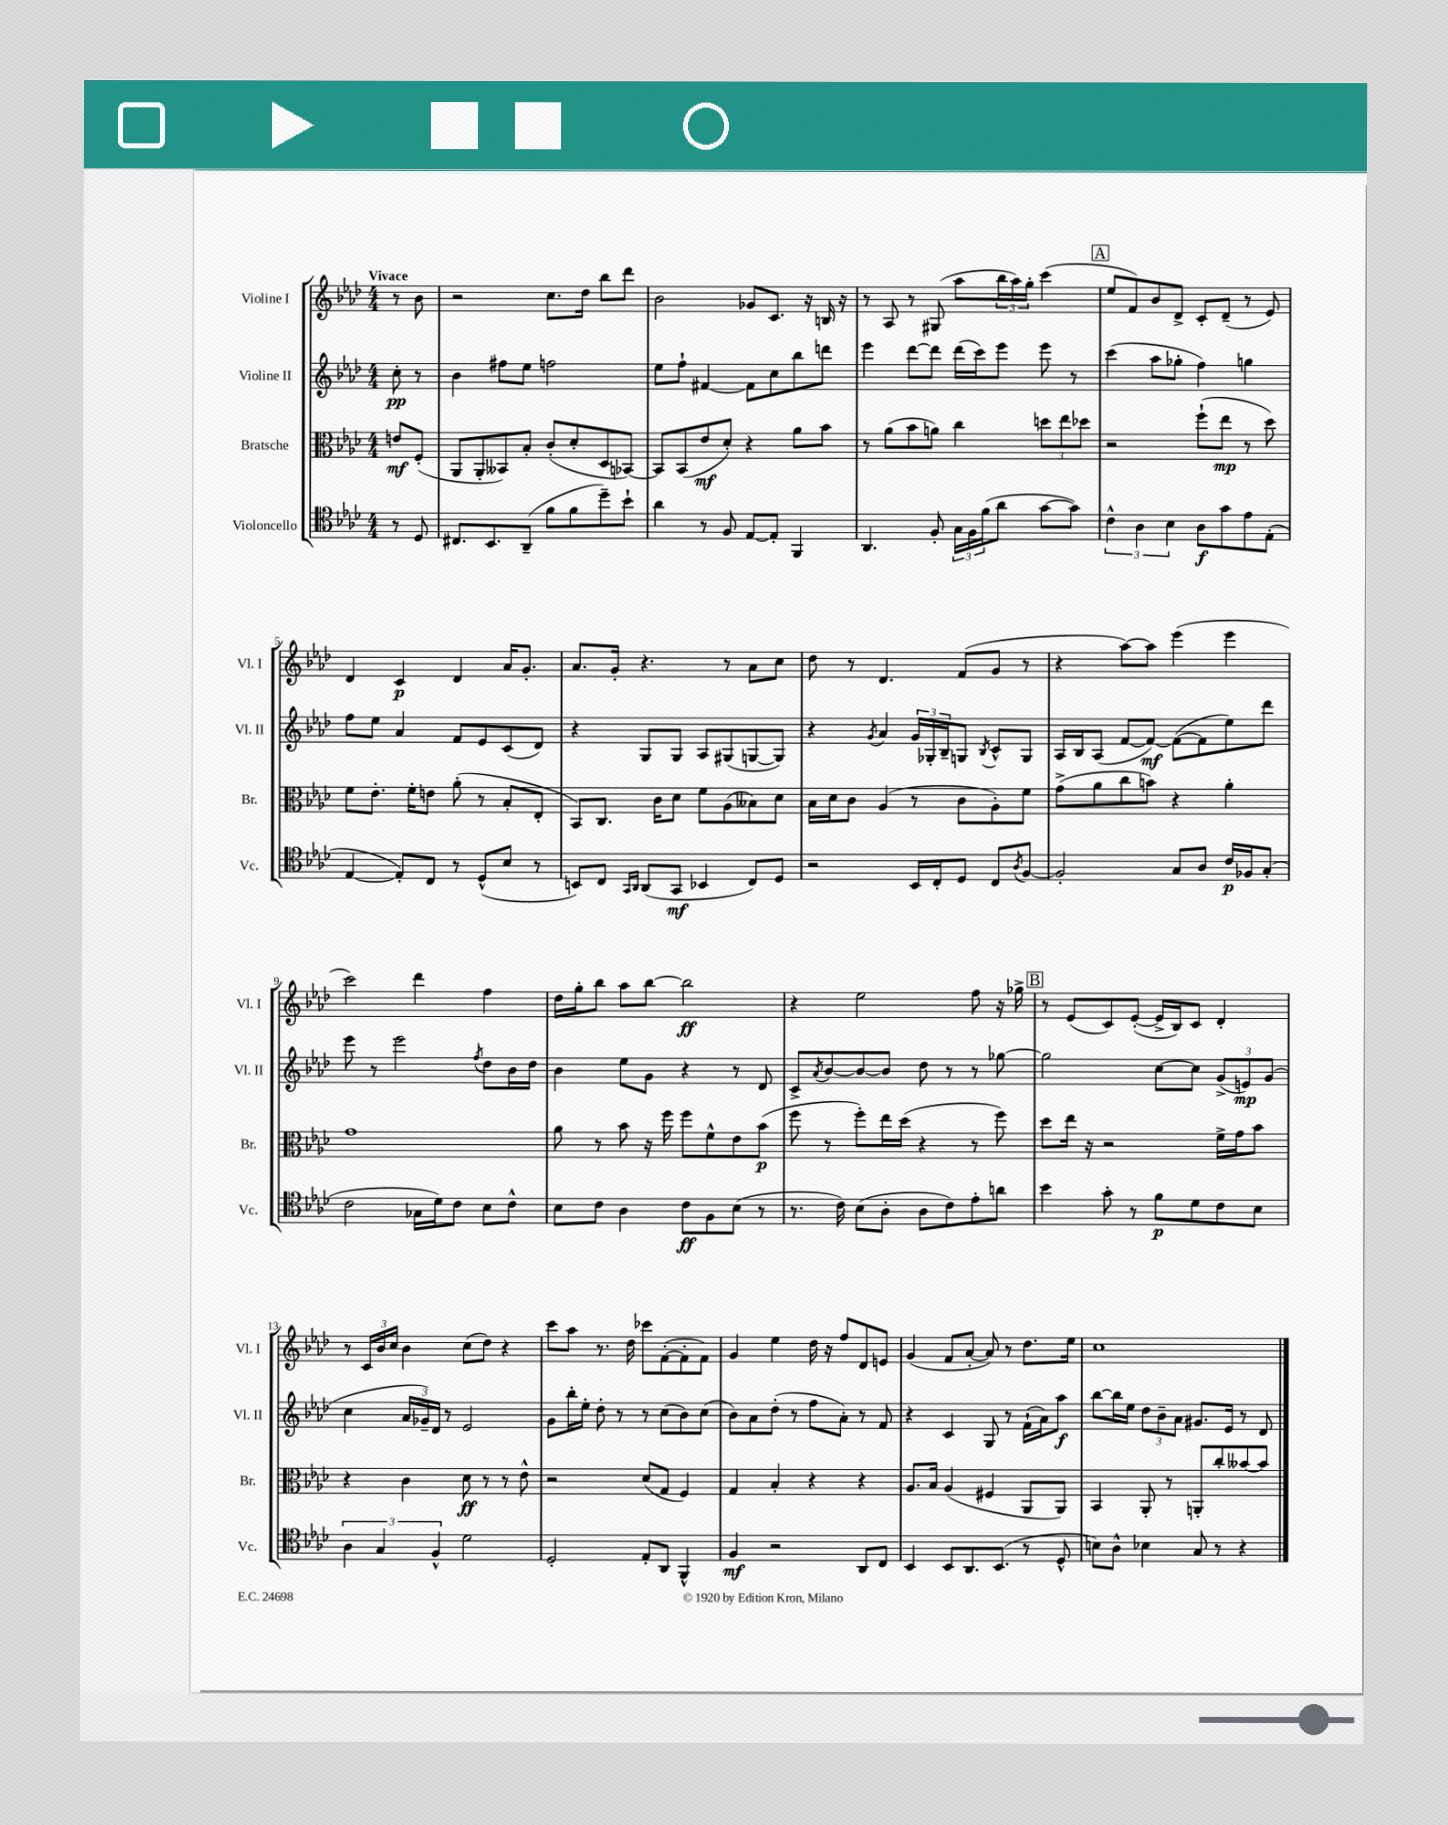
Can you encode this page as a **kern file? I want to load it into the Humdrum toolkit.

**kern	**kern	**kern	**kern
*staff4	*staff3	*staff2	*staff1
*clefC4	*clefC3	*clefG2	*clefG2
*k[b-e-a-d-]	*k[b-e-a-d-]	*k[b-e-a-d-]	*k[b-e-a-d-]
*M4/4	*M4/4	*M4/4	*M4/4
8r	8e/L	8cc'\	8r
8D-/	(8F'/J	8r	8b-\
=	=	=	=
8.C#/L	8AA-/L	4b-\	2r
.	8AA-'/	.	.
8.BB-/	.	.	.
.	8BB--/)	8ff#\L	.
(8AA-~/J	8B-'/J	8ee-\J	.
8f\L	(8c'/L	2ff\	8.cc\L
8f\	8d-'/	.	.
.	.	.	16dd-\Jk
8dd-~\)	8D-/	.	8bb-\L
8b-`\J	[8BB-/J)	.	8ddd-\J
=	=	=	=
4a-\	8BB-/]L	8ee-\L	2b-\
.	(8BB-/	8ff`\J	.
8r	8e-/	[4f#/	.
8F/	8d-'/J)	.	.
[8E-/L	4r	8f#\]L	8g-/L
8E-'/]J	.	8cc\	8.c/J
4FF/	8a-\L	8bb-\	.
.	.	.	16r
.	8b-\J	8ddd\J	16B/
.	.	.	16r
=	=	=	=
4.AA-/	8r	4eee-\	8r
.	(8a-\L	.	8A-/
.	8b-\	[8ddd-\L	8r
8F'/	8a\J)	8ddd-\]J	(8G#/
24G\LL	4cc\	(16ddd-\LL	8aa-\L
24F\	.	.	.
.	.	16ccc\J)	.
(24f\J	.	.	.
8a-\J	.	8eee-\J	24bb-\L
.	.	.	24aa-\)
.	.	.	24gg'\JJ
[8g\L	12dd\L	8eee-\	(4ccc\
.	12ee-\	.	.
8g\]J)	.	8r	.
.	12dd-\J	.	.
=	=	=	=
6c^^\	2r	(4ccc\	8ee-/L
.	.	.	8f/)
6A-\	.	.	.
.	.	8aa-\L	8b-/
6B-\	.	.	.
.	.	8gg-'\J	8d-^/J
8A-\L	(8ff`\L	4ff\)	8c'/L
8g\	8ee-\J	.	(8d-~/J
8e-\	8r	4gg\	8r
(8E-'\J	8dd-\)	.	8e-/)
=	=	=	=
[4E-/	8f\L	8ff\L	4d-/
.	8.e-'\J	8ee-\J	.
8E-'/]L)	.	4a-/	4c/
.	16f'\LK	.	.
8C/J	8e\J	.	.
8r	(8a-'\	8f/L	4d-/
(8D-^^/L	8r	8e-/	.
8B-/J	8B-'/L	(8c/	16a-/LK
.	.	.	8.g'/J
8r	8E-'/J	8d-/J)	.
=	=	=	=
8BB/L)	8BB-/L)	4r	8.a-/L
8C/J	8.C/J	.	.
.	.	.	16g'/Jk
16qqGG/LL	.	.	.
16qqAA-/JJ	.	.	.
(8AA-/L	.	8G/L	4.r
.	16c\LK	.	.
8GG/J	8d-\J	8G/J	.
4BB-/	8f\L	8A-/L	.
.	(8A-\	(8G#/	8r
8C/L)	8B--\)	[8G/	8a-\L
8D-/J	8d-\J	8G/]J)	8cc\J
=	=	=	=
2r	16B-\LL	4r	8dd-\
.	16d-\J	.	.
.	8c\J	.	8r
.	.	8qg/	.
.	(4A-/	4a-/	4.d-/
16BB-/LL	8r	24g/LL	.
.	.	24G-'/	.
16C'/J	.	.	.
.	.	24B-~/J	.
8D-/J	8c\L	8G/J	(8f/L
.	.	8qB-/	.
8C/L	8A-'\)	8c^^/L	8g/J
8qA-/	.	.	.
[8F/J	8f\J	8G/J	8r
=	=	=	=
2F'/]	(8g^\L	16A-/LL	4r
.	.	16B-/J	.
.	8a-\	(8A-/J	.
.	8cc\	[8f/L	[8aa-\L)
.	8b\J)	8f/_J)	8aa-\]J
8G/L	4r	(8f\_L	(4eee-\
8A-/J	.	8f\]	.
16c/LL	4a-'\	8ee-\)	4eee-\
16F-/J	.	.	.
(8G'/J	.	8ddd-\J	.
=	=	=	=
2c\	1g	8eee-\	2ccc\)
.	.	8r	.
.	.	2eee-\	.
16G-\LL	.	.	4ddd-\
16d-\J)	.	.	.
8c\J	.	.	.
.	.	8qff/	.
8B-\L	.	8dd-\L	4ff\
8c^^\J	.	16b-\L	.
.	.	16dd-\JJ	.
=	=	=	=
8B-\L	8a-\	4b-\	16dd-\LL
.	.	.	16gg'\J
8c\J	8r	.	8bb-\J
4A-\	8b-\	8ee-\L	8aa-\L
.	16r	8g\J	[8bb-\J
.	16ff\	.	.
8c\L	8ff\L	4r	2bb-\]
8F\	8f^^\	.	.
(8B-\J	8e-\	8r	.
8r	(8b-\J	8d-/	.
=	=	=	=
8.r	8ff\	8c^/L	4r
.	.	8qa-/	.
.	8r	[8b-/	.
16c\)	.	.	.
(8B-\L	8ff'\L)	8b-/_	2ee-\
8A-'\J	16ee-\L	8b-/]J	.
.	(16dd-\JJ	.	.
8A-\L	4r	8dd-\	.
8c\)	.	8r	.
8e-'\	8r	8r	8ff\
8a\J	8ff\)	[8gg-\	16r
.	.	.	16gg-^\
=	=	=	=
4b-\	8dd-\L	2gg-\]	8r
.	16ee-\Jk	.	(8e-/L
.	16r	.	.
8g'\	2r	.	8c/)
8r	.	.	([8e-'/J
8f\L	.	[8cc\L	16e-^/]LL
.	.	.	16B-/J)
8d-\	.	8cc\]J	8c/J
8c\	16f^\LL	(12g^/L	4d-'/
.	16g\J	.	.
.	.	12e/)	.
8B-\J	8b-\J	.	.
.	.	(12g/J	.
=	=	=	=
6A-\	4r	4cc\	8r
.	.	.	24c/LL
6G/	.	.	24b-/
.	.	.	24cc/JJ
.	4c\	24a-/LL	4b-\
.	.	24g-~/)	.
6F^^/	.	24d-/JJ	.
.	.	8r	.
2d-\	8d-\	2e-/	(8cc\L
.	8r	.	8dd-\J)
.	8r	.	4r
.	8e-^^\	.	.
=	=	=	=
2D-'/	2r	8g\L	8ccc\L
.	.	16bb-'\L	8aa-\J
.	.	16ee-'\JJ	.
.	.	8dd-'\	8.r
.	.	8r	.
.	.	.	16dd-\
8E-'/L	(8d-/L	8r	8ccc-\L
8AA-/J	8G/J	(8cc\L	([8f'\
4FF^^/	4F/)	8b-\)	8f'\]
.	.	(8cc\J	8f\J)
=	=	=	=
4F/	4G/	8b-\L)	4g/
.	.	8a-\	.
2r	4B-'/	(8dd-'\J	4ee-\
.	.	8r	.
.	4r	8ff\L	16dd-\
.	.	.	16r
.	.	8a-'\J)	8ff/L
8AA-/L	4r	8r	8d-/
8C/J	.	8f/	8e/J
=	=	=	=
4BB-/	8.A-/L	4r	(4g/
.	16B-/Jk	.	.
8BB-/L	(4A-/	4c/	8f/L
8.AA-/	.	.	[8a-'/J
.	4F#/	8G/	8a-/])
(8.BB-/J	.	.	.
.	.	8r	8r
8r	8AA-/L	(16f`\LL	8.dd-\L
.	.	16a-\J)	.
8D-^^/	8AA-/J)	8aa-\J	.
.	.	.	16ee-\Jk
=	=	=	=
8B\L)	4BB-/	[8bb-\L	1cc
8A-^^\J	.	16bb-\]L	.
.	.	16ee-\JJ	.
4B-\	8AA-'/	12dd-\L	.
.	.	12b-~\	.
.	8r	.	.
.	.	12a-\J	.
8G/	8AA'/L	8.g#/L	.
8r	8cc'/	.	.
.	.	16e-/Jk	.
4r	[8b--/	8r	.
.	8b--/]J	8d-/	.
==	==	==	==
*-	*-	*-	*-
